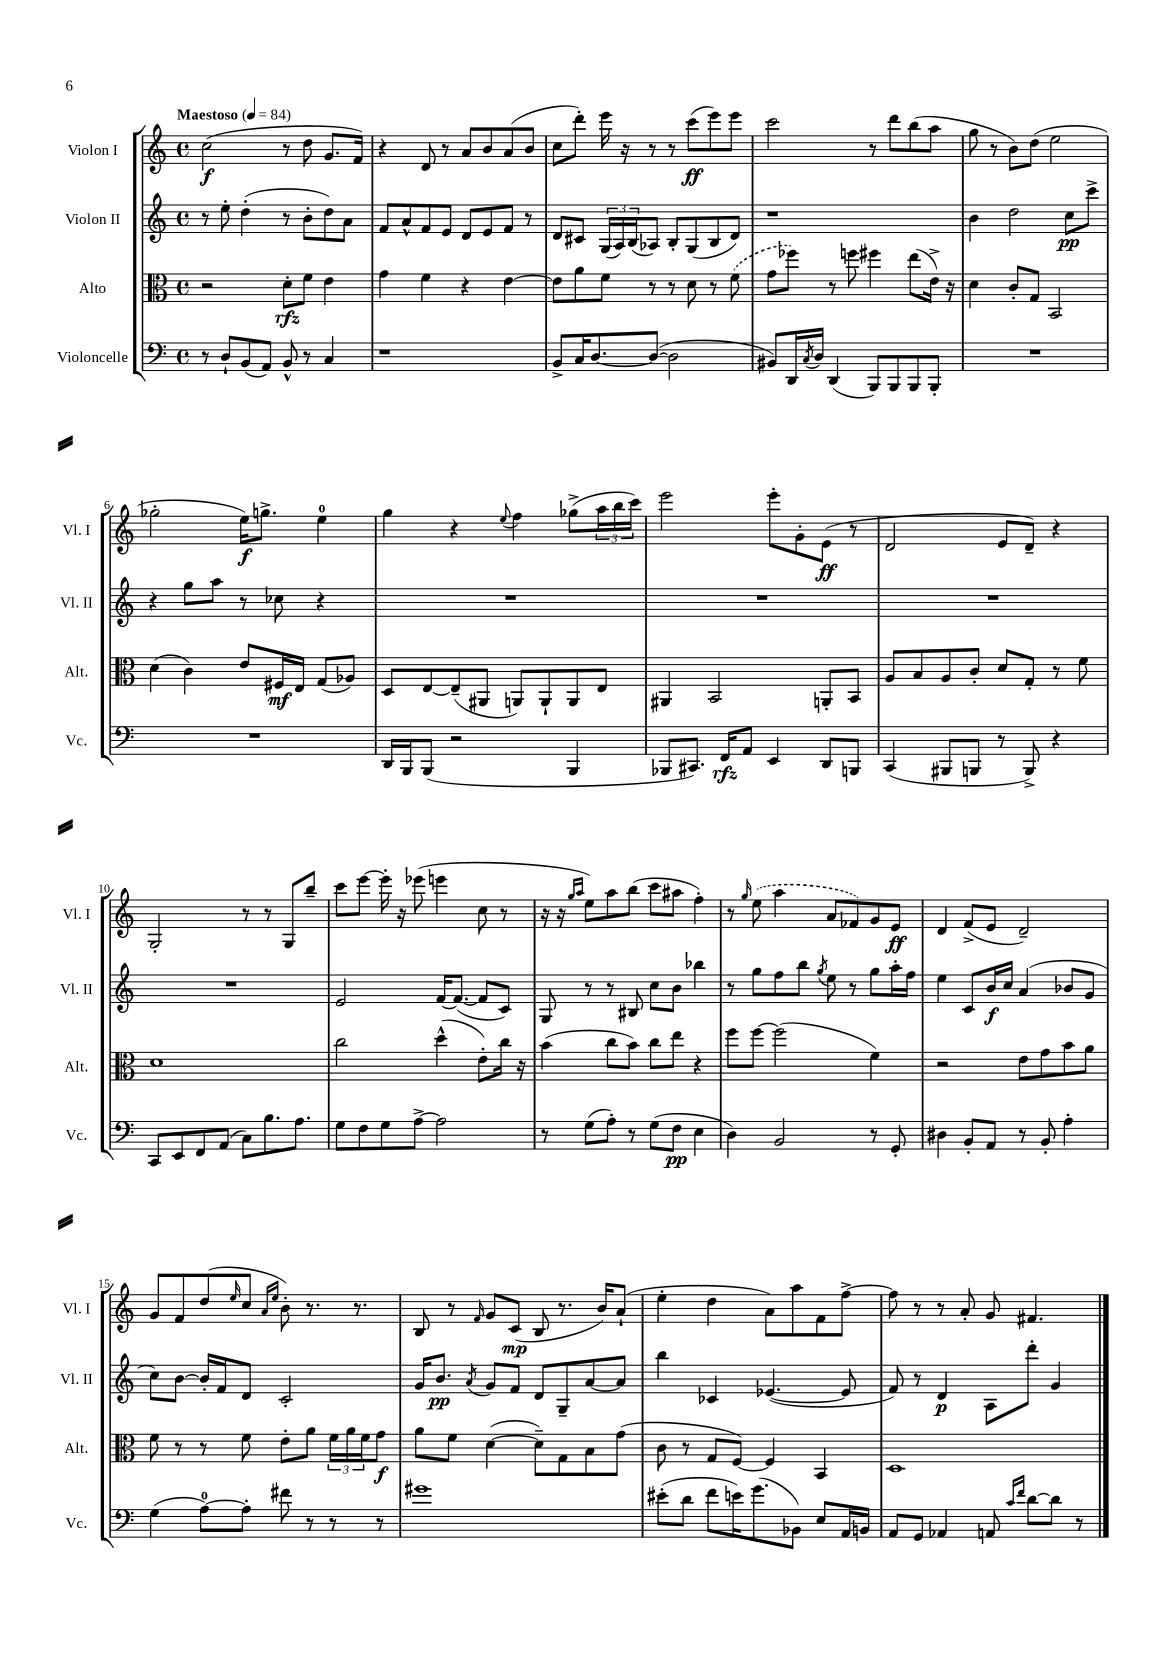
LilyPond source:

<<
\new StaffGroup <<
\new Staff = "s0" \with { instrumentName = "Violon I" shortInstrumentName = "Vl. I" } {
    \clef treble \key c \major \defaultTimeSignature \time 4/4 \tempo "Maestoso" 4 = 84
    c''2\f( r8 d''8 g'8. f'16) |
    r4 d'8 r8 a'8 b'8 a'8( b'8 |
    c''8 d'''8-.) e'''16 r16 r8 r8 c'''8\ff( e'''8) e'''8 |
    c'''2 r8 d'''8 b''8( a''8 |
    g''8 r8 b'8) d''8( e''2 |
    ges''2-. e''16\f) g''8.-> e''4-0 |
    g''4 r4 \appoggiatura { e''8 } f''4 ges''8->( \tuplet 3/2 { a''16 b''16 c'''16) } |
    e'''2 e'''8-. g'8-. e'8\ff( r8 |
    d'2 e'8 d'8--) r4 |
    g2-. r8 r8 g8 b''8-- |
    c'''8 e'''8~ e'''16-. r16 ees'''8( e'''4 c''8 r8 |
    r16 r16 \grace { g''16 a''16 } e''8) a''8 b''8( c'''8 ais''8 f''4-.) |
    r8 \grace { g''16 } \once \slurDashed e''8( a''4 a'8 fes'8) g'8 e'8\ff |
    d'4 f'8->( e'8 d'2--) |
    g'8 f'8 d''8( \grace { e''16 } c''8 \grace { a'16 e''16 } b'8-.) r8. r8. |
    b8 r8 \grace { f'16 } g'8 c'8\mp( b8 r8. b'16) a'8-!( |
    e''4-. d''4 a'8) a''8 f'8 f''8~-> |
    f''8 r8 r8 a'8-. g'8 fis'4. \bar "|." |
}
\new Staff = "s1" \with { instrumentName = "Violon II" shortInstrumentName = "Vl. II" } {
    \clef treble \key c \major \defaultTimeSignature \time 4/4
    r8 e''8-. d''4-.( r8 b'8-. d''8) a'8 |
    f'8 a'8-^ f'8 e'8 d'8 e'8 f'8 r8 |
    d'8 cis'8 \tuplet 3/2 { g16( a16) b16( } aes8) b8-. g8( b8 d'8) |
    r1 |
    b'4 d''2 c''8\pp c'''8-> |
    r4 g''8 a''8 r8 ces''8 r4 |
    R1 |
    R1 |
    R1 |
    R1 |
    e'2 f'16~ f'8.~( f'8 c'8) |
    g8 r8 r8 bis8 c''8 b'8 bes''4 |
    r8 g''8 f''8 b''8 \acciaccatura { g''8 } e''8 r8 g''8 a''16-. f''16 |
    e''4 c'8 b'16\f c''16 a'4( bes'8 g'8 |
    c''8) b'8~ b'16-. f'16 d'8 c'2-. |
    g'16 b'8.\pp \acciaccatura { a'8 } g'8 f'8 d'8 g8-- a'8~ a'8 |
    b''4 ces'4 ees'4.~( ees'8 |
    f'8) r8 d'4\p a8 d'''8-. g'4 \bar "|." |
}
\new Staff = "s2" \with { instrumentName = "Alto" shortInstrumentName = "Alt." } {
    \clef alto \key c \major \defaultTimeSignature \time 4/4
    r2 d'8-.\rfz f'8 e'4 |
    g'4 f'4 r4 e'4~ |
    e'8 a'8 f'8 r8 r8 d'8 r8 \once \slurDashed f'8( |
    g'8 fes''8) r8 f''8 fis''4 e''8( e'16->) r16 |
    d'4 c'8-. g8 b,2 |
    d'4( c'4) e'8 fis16\mf e16 g8( aes8) |
    d8 e8~ e8--( ais,8 a,8) a,8-! a,8 e8 |
    ais,4 b,2 a,8-. b,8 |
    a8 b8 a8 c'8-. d'8 g8-. r8 f'8 |
    d'1 |
    c''2 d''4-^( e'8-.) c''16 r16 |
    b'4( c''8 b'8) c''8 e''8 r4 |
    f''8 f''8~ f''2( f'4) |
    r2 e'8 g'8 b'8 a'8 |
    f'8 r8 r8 f'8 e'8-. a'8 \tuplet 3/2 { f'16 a'16 f'16 } g'8\f |
    a'8 f'8 d'4~( d'8--) g8 b8 g'8( |
    c'8 r8 g8 f8~) f4 b,4 |
    d1 \bar "|." |
}
\new Staff = "s3" \with { instrumentName = "Violoncelle" shortInstrumentName = "Vc." } {
    \clef bass \key c \major \defaultTimeSignature \time 4/4
    r8 d8-! b,8( a,8) b,8-^ r8 c4 |
    r1 |
    b,8-> c16 d8.~ d8~( d2 |
    bis,8) d,16 \acciaccatura { c8 } d16 d,4( b,,8) b,,8 b,,8 b,,8-. |
    R1 |
    R1 |
    d,16 b,,16 b,,8( r2 b,,4 |
    bes,,8 cis,8.) f,16\rfz a,8 e,4 d,8 b,,8 |
    c,4( bis,,8 b,,8 r8 b,,8->) r4 |
    c,8 e,8 f,8 a,8( c8) b8. a8. |
    g8 f8 g8 a8~-> a2 |
    r8 g8( a8-.) r8 g8( f8\pp e4 |
    d4) b,2 r8 g,8-. |
    dis4 b,8-. a,8 r8 b,8-. a4-. |
    g4( a8-0~) a8-. fis'8 r8 r8 r8 |
    gis'1 |
    eis'8-.( d'8 f'8 e'16) g'8.( bes,8) e8 a,16 b,16 |
    a,8 g,8 aes,4 a,8 \grace { c'16 f'16 } d'8~ d'8 r8 \bar "|." |
}
>>
>>
